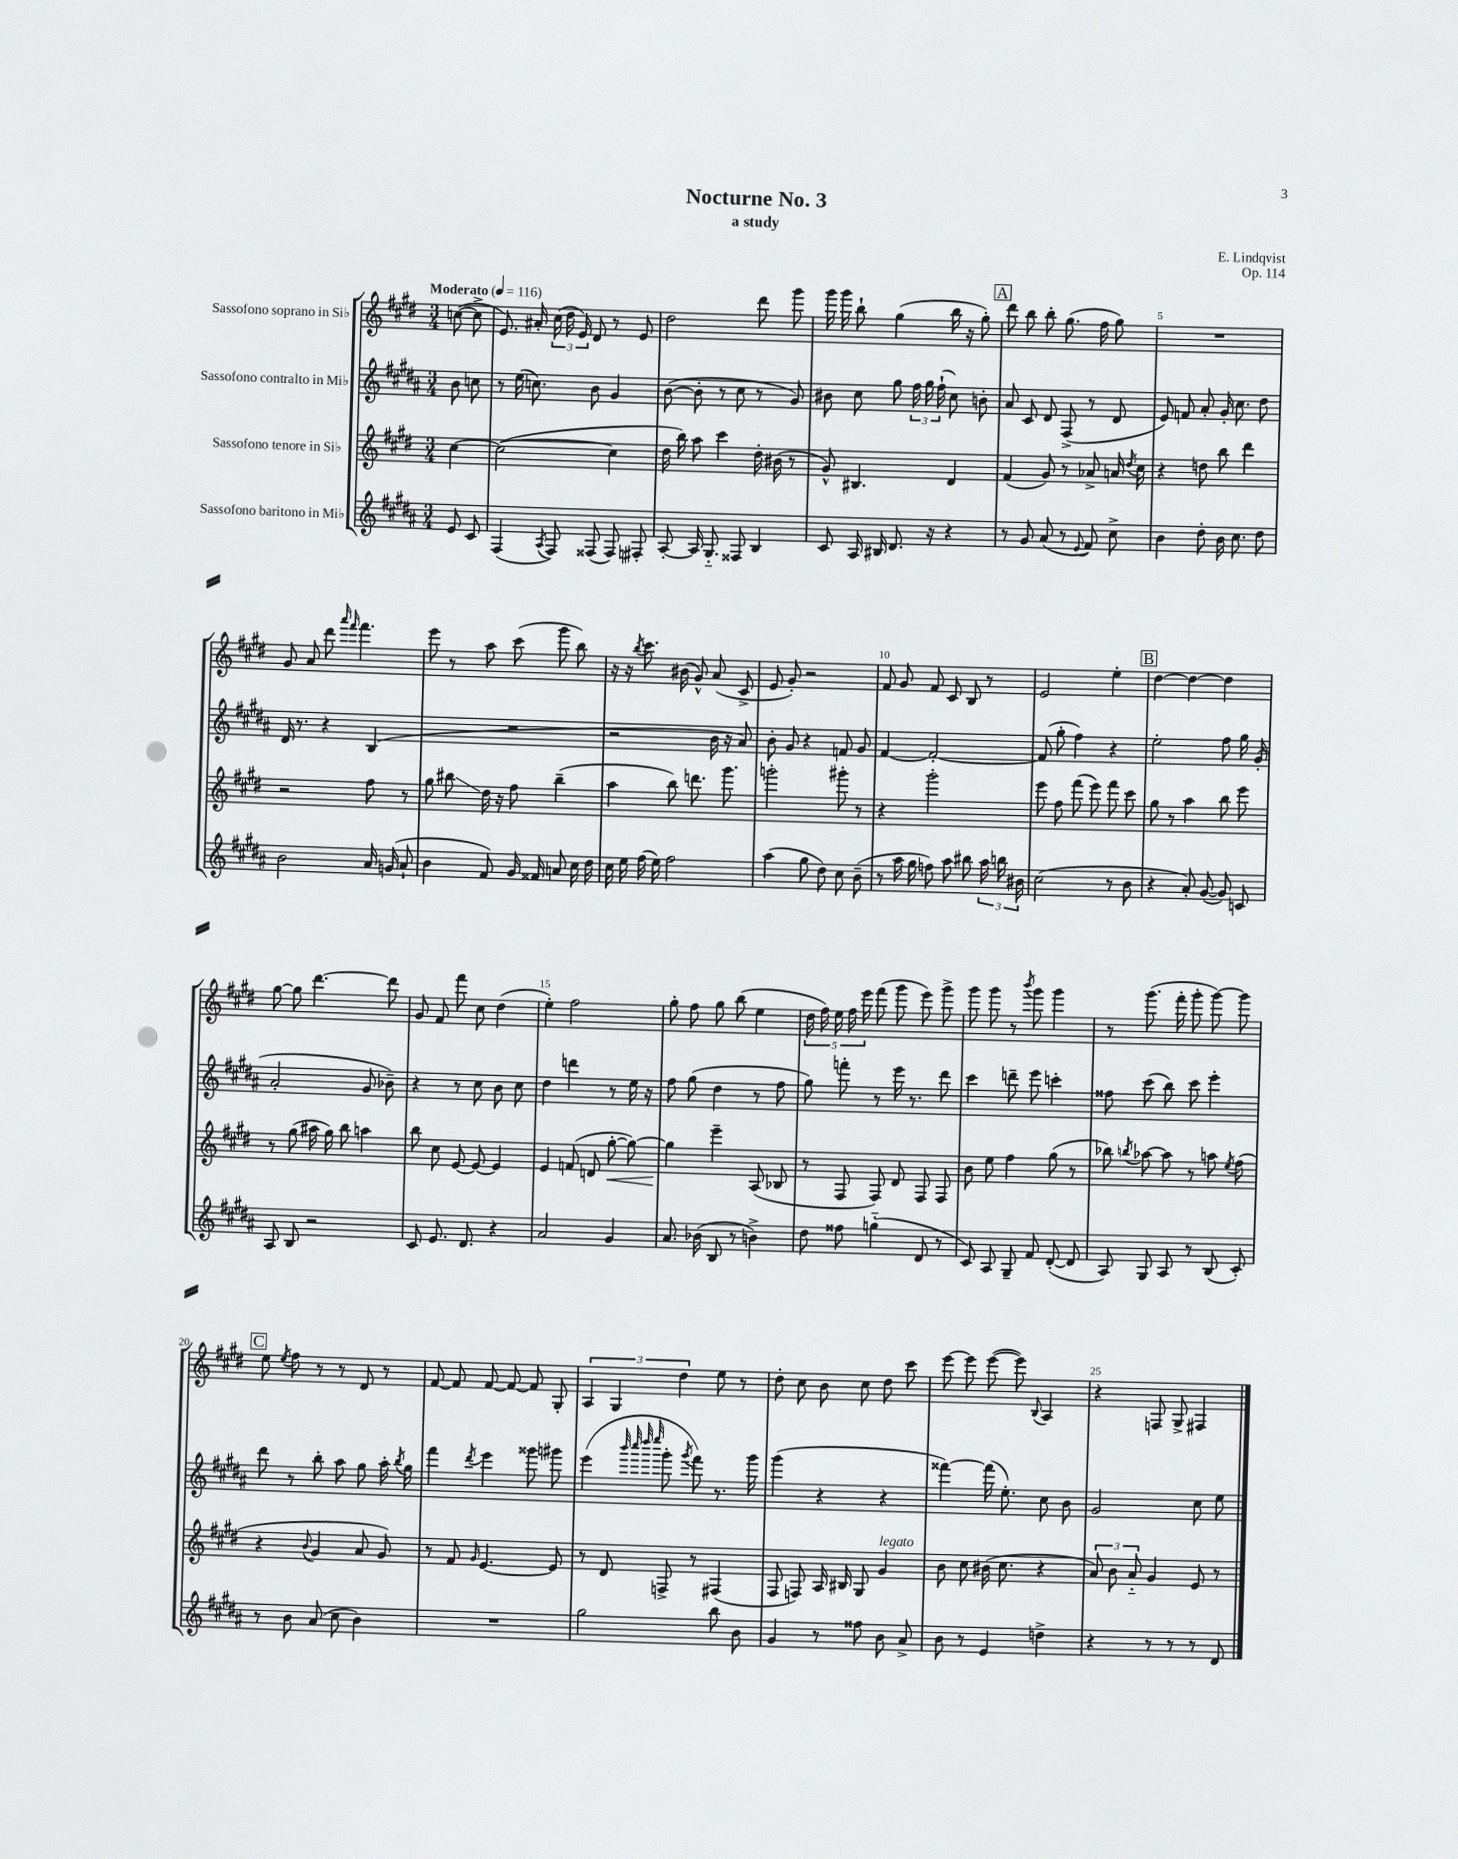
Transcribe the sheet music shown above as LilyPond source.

\header { title = "Nocturne No. 3" composer = "E. Lindqvist" subtitle = "a study" opus = "Op. 114" }
<<
\new StaffGroup <<
\new Staff = "s0" \with { instrumentName = "Sassofono soprano in Sib" } {
    \clef treble \key e \major \numericTimeSignature \time 3/4 \partial 4 \tempo "Moderato" 4 = 116
    \autoBeamOff c''8~( c''8-> |
    e'8.) ais'16-. \tuplet 3/2 { cis''16( dis''16 e'16) } dis'8 r8 e'8 |
    dis''2 dis'''8 gis'''8 |
    gis'''16 gis'''16 b''8-! gis''4( b''16 r16 gis''8-.) |
    \mark \markup { \box "A" } dis'''8 b''8 b''8-. gis''8.( fis''16 gis''8) |
    R2. |
    gis'8 a'8 dis'''8 \grace { a'''16 fis'''16 } fis'''4. |
    e'''8 r8 a''8 cis'''8( gis'''8 b''8) |
    r16 r16 \acciaccatura { b''8 } cis'''8. bis'16( gis'8-^) a'8( cis'8-> |
    e'8 gis'8-.) r2 |
    fis'8 gis'8 fis'8 cis'8 b8 r8 |
    e'2 e''4-. |
    \mark \markup { \box "B" } dis''4~ dis''4~ dis''4 |
    gis''8~ gis''8 dis'''4.~ dis'''8 |
    gis'8 fis'8 fis'''8 cis''8 dis''4( |
    e''4-.) fis''2 |
    gis''8-. fis''8 gis''8 b''8( e''4 |
    \tuplet 5/4 { dis''16 fis''16) e''16 fis''16 e'''16 } fis'''8( gis'''8 e'''8) gis'''8-> |
    gis'''8 gis'''8 r8 \acciaccatura { b'''8 } gis'''8 gis'''4 |
    r8 gis'''8.( fis'''16-. gis'''8-. gis'''8~) gis'''8 |
    \mark \markup { \box "C" } e''8 \acciaccatura { e''8 } fis''8 r8 r8 dis'8 r8 |
    fis'8~ fis'8 fis'8~ fis'8~ fis'8 gis8-. |
    \tuplet 3/2 { a4 gis4 dis''4 } e''8 r8 |
    dis''8-. cis''8 b'8 cis''8 dis''8 cis'''8 |
    e'''8~ e'''8 e'''8~( e'''8) \appoggiatura { b8 } a4 |
    r4 f8 gis8-> fis4 \bar "|." |
}
\new Staff = "s1" \with { instrumentName = "Sassofono contralto in Mib" } {
    \clef treble \key b \major \numericTimeSignature \time 3/4 \partial 4
    \autoBeamOff b'8 c''8 |
    r8 e''16( c''8.) b'8 gis'4 |
    b'8~( b'8-. r8 cis''8 r8 gis'8) |
    bis'8 cis''8 gis''8 \tuplet 3/2 { fis''16 gis''16 fis''16-!( } cis''8) b'8-. |
    \mark \markup { \box "A" } ais'8 cis'8 dis'8 fis8->( r8 dis'8 |
    e'8) f'8 ais'8-. gis'16-. cis''8. dis''8 |
    dis'16 r8. r4 b4( |
    R2. |
    r2 b'16 r16 ais'8) |
    b'8-. gis'8 r4 f'8 gis'8 |
    fis'4~ fis'2~-. |
    fis'8( gis''8-. fis''4) r4 |
    \mark \markup { \box "B" } e''2-. fis''8 gis''16 gis'16-.( |
    ais'2-. gis'8 bes'8--) |
    r4 r8 cis''8 b'8 cis''8 |
    dis''4 d'''4 r8 e''16 r16 |
    fis''8 gis''8( dis''4 r8 fis''8 |
    gis''8) f'''8-. r8 e'''16 r8. dis'''8 |
    cis'''4 d'''8-- e'''8 c'''4-. |
    fisis''8 cis'''8( b''8) cis'''8 e'''4-. |
    \mark \markup { \box "C" } dis'''8 r8 b''8-. ais''8 gis''8 ais''16-. \acciaccatura { b''8 } gis''16 |
    fis'''4 \acciaccatura { dis'''8 } e'''4 gisis'''8 gis'''8 |
    e'''4( \grace { b'''32 cis''''32 dis''''32 e''''32 } gis'''8-. \acciaccatura { gis'''8 } fis'''8) r8. gis'''16 |
    gis'''4( r4 r4 |
    fisis'''4~) fisis'''16( e''8.-.) cis''8 b'8 |
    gis'2 cis''8 e''8 \bar "|." |
}
\new Staff = "s2" \with { instrumentName = "Sassofono tenore in Sib" } {
    \clef treble \key e \major \numericTimeSignature \time 3/4 \partial 4
    \autoBeamOff cis''4~ |
    cis''2~( cis''4 |
    dis''16 b''16) a''8 cis'''4 dis''16-. bis'16( r8 |
    gis'8-^) bis4. dis'4 |
    \mark \markup { \box "A" } fis'4( gis'8) r8 aes'8-> a'16 \acciaccatura { dis''8 } cis''16 |
    r4 d''8 b''8 dis'''4 |
    r2 fis''8 r8 |
    gis''8 bis''8\glissando dis''16 r16 fis''8 bis''4--( |
    a''4 b''8) d'''8. gis'''8. |
    g'''2-. gis'''8-. r8 |
    r4 gis'''2-. |
    e'''8 fis''8 fis'''8( e'''8) fis'''8 cis'''8 |
    \mark \markup { \box "B" } gis''8 r8 a''4 b''8 e'''8 |
    r8 gis''8( ais''16 gis''16) b''8 a''4 |
    b''8 cis''8 e'8~ e'8~ e'4 |
    e'4 f'8( d'8 gis''8~-.\< gis''8~) |
    gis''4\! e'''4-- a8( bes8 |
    r8 fis8 fis8) dis'8 fis8 fis8 |
    b'8 e''8 fis''4 gis''8( r8 |
    bes''8) \acciaccatura { b''8 } aes''8~ aes''8 r8 a''8 \acciaccatura { e''8 } fis''8( |
    \mark \markup { \box "C" } r4 \appoggiatura { b'8 } gis'4 a'8 gis'8) |
    r8 fis'8 \grace { gis'16 } e'4.~ e'8 |
    r8 dis'8 f8-> r8 fis4( |
    fis8 f8) a16 bis16 gis8 gis'4^\markup { \italic "legato" } |
    b'8 cis''8 bis'16( cis''8. r4 |
    \tuplet 3/2 { a'8) b'8 a'8-_ } gis'4 e'8 r8 \bar "|." |
}
\new Staff = "s3" \with { instrumentName = "Sassofono baritono in Mib" } {
    \clef treble \key b \major \numericTimeSignature \time 3/4 \partial 4
    \autoBeamOff e'8 cis'8 |
    fis4( \acciaccatura { ais8 } fis8) fisis8( fisis8) fis8-. |
    ais8~-. ais16 gis8.-_ fisis8 b4 |
    cis'8 ais16 bis16 dis'8. r16 r4 |
    \mark \markup { \box "A" } r8 gis'8 ais'8( r8 \appoggiatura { e'8 } fis'8) cis''8-> |
    b'4 dis''8-. b'16 cis''8. dis''8 |
    b'2 ais'16 g'16( ais'8-! |
    b'4 fis'8) gis'16 fisis'16 a'8 cis''16 dis''16 |
    cis''16 e''16 fis''16( e''16) fis''2 |
    ais''4( gis''8 dis''8) cis''8 b'8--( |
    r8 ais''16 gis''16 f''8) ais''8 bis''8 \tuplet 3/2 { ais''16 b''16 bis'16 } |
    cis''2( r8 b'8 |
    \mark \markup { \box "B" } r4 ais'8-.) gis'8~( gis'8) c'8 |
    ais8 b8 r2 |
    cis'8 e'8. dis'8. r4 |
    ais'2 gis'4 |
    ais'8. bes'16( b8 r8 b'4->) |
    dis''8 fisis''8 g''4-_( dis'8 r8 |
    cis'8) ais8 gis8-- fis'8 dis'8~-.( dis'8 |
    ais8) gis8 ais8 r8 b8( cis'8-.) |
    \mark \markup { \box "C" } r8 b'8 ais'8( cis''8 b'4) |
    R2. |
    gis''2 b''8 b'8 |
    gis'4 r8 fisis''8 b'8 ais'8-> |
    b'8 r8 e'4 d''4-> |
    r4 r8 r8 r8 dis'8 \bar "|." |
}
>>
>>
\layout { \context { \Score \override BarNumber.break-visibility = ##(#f #t #t) barNumberVisibility = #(every-nth-bar-number-visible 5) } }
